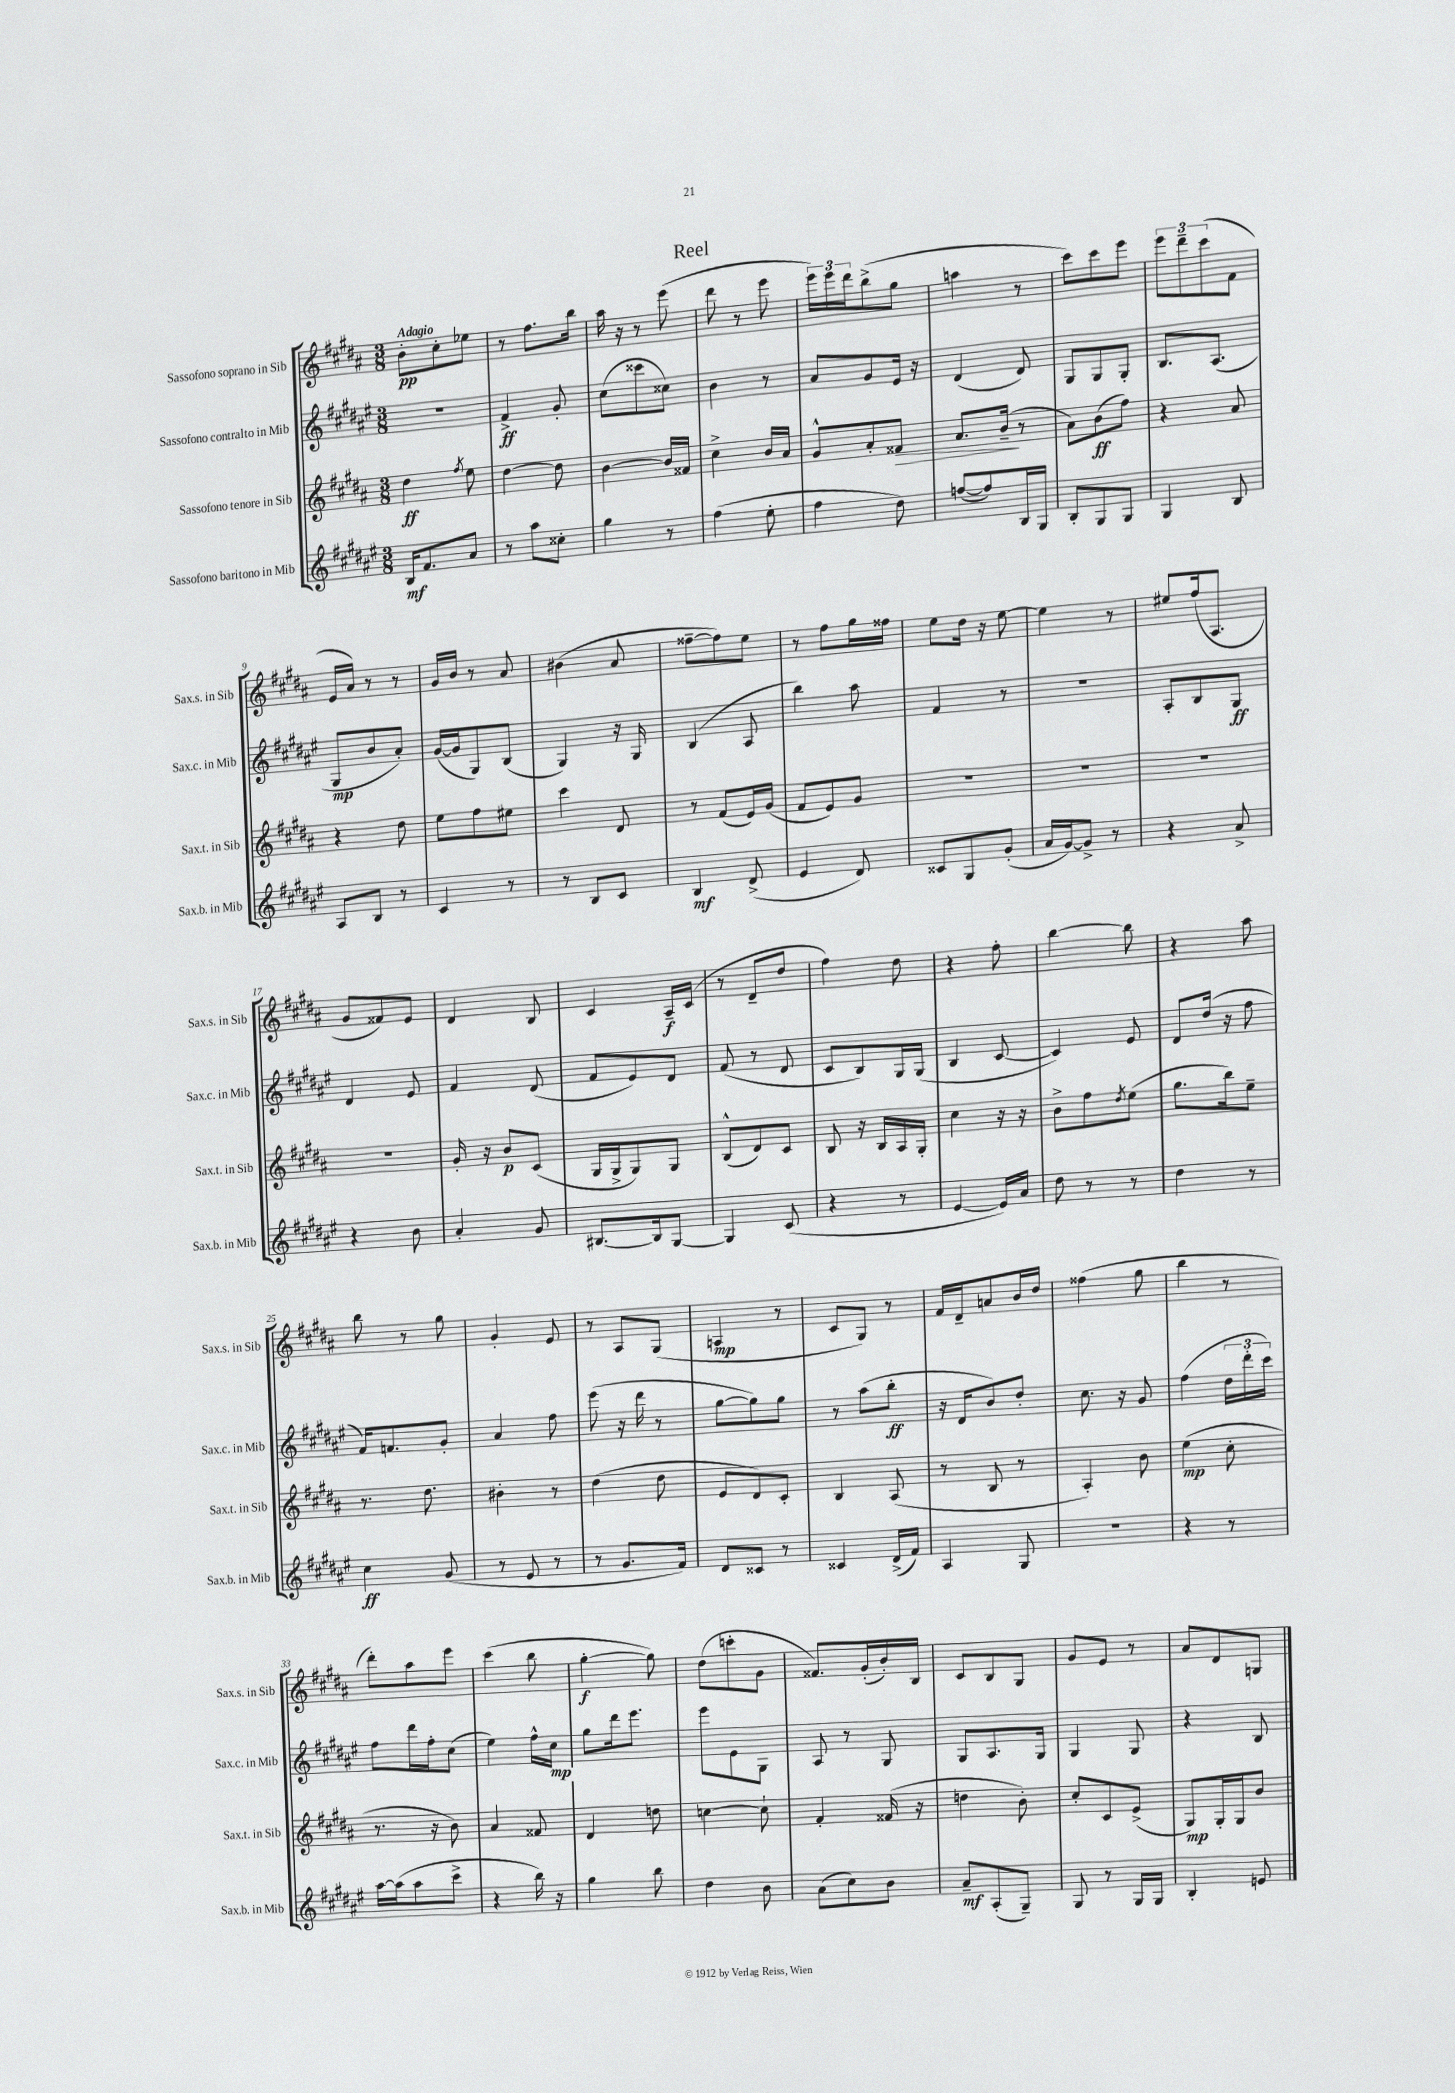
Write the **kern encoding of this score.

**kern	**dynam	**kern	**dynam	**kern	**dynam	**kern	**dynam
*part4	*part4	*part3	*part3	*part2	*part2	*part1	*part1
*staff4	*staff4	*staff3	*staff3	*staff2	*staff2	*staff1	*staff1
*I"Sassofono baritono in Mib	*	*I"Sassofono tenore in Sib	*	*I"Sassofono contralto in Mib	*	*I"Sassofono soprano in Sib	*
*I'Sax.b. in Mib	*	*I'Sax.t. in Sib	*	*I'Sax.c. in Mib	*	*I'Sax.s. in Sib	*
*clefG2	*	*clefG2	*	*clefG2	*	*clefG2	*
*k[f#c#g#d#a#e#]	*	*k[f#c#g#d#a#]	*	*k[f#c#g#d#a#e#]	*	*k[f#c#g#d#a#]	*
*M3/8	*	*M3/8	*	*M3/8	*	*M3/8	*
=1	=1	=1	=1	=1	=1	=1	=1
!	!	!	!	!	!	!LO:TX:a:B:t=Adagio	!
16B/KL	mf	4dd#\	ff	4.r	.	8b'\L	pp
8.f#/	.	.	.	.	.	.	.
.	.	.	.	.	.	8cc#'\	.
.	.	8qff#/	.	.	.	.	.
8a#/J	.	8ee\	.	.	.	8ee-X\J	.
=2	=2	=2	=2	=2	=2	=2	=2
8r	.	[4dd#\	.	4f#^/	ff	8r	.
8aa#\L	.	.	.	.	.	8.ff#\L	.
8cc##X'\J	.	8dd#\]	.	8g#'/	.	.	.
.	.	.	.	.	.	16bb\Jk	.
=3	=3	=3	=3	=3	=3	=3	=3
4gg#\	.	[4b\	.	(8cc#\L	.	16aa#\	.
.	.	.	.	.	.	16r	.
.	.	.	.	8ccc##X\	.	8r	.
8r	.	16b/LL]	.	8cc##X\J)	.	(8eee\	.
.	.	16f##X/JJ	.	.	.	.	.
=4	=4	=4	=4	=4	=4	=4	=4
(4ff#\	.	4cc#^\	.	4b\	.	8ddd#\	.
.	.	.	.	.	.	8r	.
8ee#'\	.	16b/LL	.	8r	.	8eee\	.
.	.	16a#/JJ	.	.	.	.	.
=5	=5	=5	=5	=5	=5	=5	=5
4ff#\	.	8g#^^/L	.	8a#/L	.	24eee\LL)	.
.	.	.	.	.	.	24eee\	.
.	.	.	.	.	.	24ddd#\J	.
.	.	8a#'/	.	8g#/	.	(8bb^\	.
!	!	!	!LO:HP:b	!	!	!	!
8dd#\)	.	8f##X/J	>	16e#/Jk	.	8gg#\J	.
.	.	.	.	16r	.	.	.
=6	=6	=6	=6	=6	=6	=6	=6
([8ffn/L	.	8.a#/L	.	(4d#/	.	4aan\	.
8ff/])	.	.	.	.	.	.	.
.	.	(16b~/Jk	.	.	.	.	.
16B/L	.	8r	]	8d#/)	.	8r	.
16G#/JJ	.	.	.	.	.	.	.
=7	=7	=7	=7	=7	=7	=7	=7
8B'/L	.	8a#\L)	.	8G#/L	.	8ccc#\L)	.
8G#/	.	(8b\	ff	8G#/	.	8ccc#\	.
8G#/J	.	8ff#\J)	.	8G#'/J	.	8eee\J	.
=8	=8	=8	=8	=8	=8	=8	=8
4G#/	.	4r	.	8.B/L	.	12eee\L	.
.	.	.	.	.	.	12ddd#~\	.
.	.	.	.	.	.	(12ccc#\	.
.	.	.	.	(8.A#/J	.	.	.
8B/	.	8a#/	.	.	.	8f#\J	.
!!LO:LB:g=z
=9	=9	=9	=9	=9	=9	=9	=9
8A#/L	.	4r	.	8G#/L	mp	16e/LL	.
.	.	.	.	.	.	16a#/JJ)	.
8B/J	.	.	.	8b/	.	8r	.
8r	.	8dd#\	.	8a#'/J)	.	8r	.
=10	=10	=10	=10	=10	=10	=10	=10
4c#/	.	8ee\L	.	([16g#/LL	.	16g#/LL	.
.	.	.	.	16g#/J]	.	16b/JJ	.
.	.	8ff#\	.	8G#/)	.	8r	.
8r	.	8ee#X\J	.	(8B/J	.	8a#/	.
=11	=11	=11	=11	=11	=11	=11	=11
8r	.	4ccc#\	.	4G#/)	.	(4b#X\	.
8B/L	.	.	.	.	.	.	.
8c#/J	.	8d#/	.	16r	.	8a#/	.
.	.	.	.	16G#/	.	.	.
=12	=12	=12	=12	=12	=12	=12	=12
4B/	mf	8r	.	(4B/	.	[8ff##X~\L	.
.	.	(8f#/L	.	.	.	8ff##\])	.
(8d#^/	.	16e/L)	.	8A#/	.	8ee\J	.
.	.	(16g#/JJ	.	.	.	.	.
=13	=13	=13	=13	=13	=13	=13	=13
4e#/	.	8f#/L	.	4bb\)	.	8r	.
.	.	8e/)	.	.	.	8ff#\L	.
8d#/)	.	8g#/J	.	8aa#\	.	16gg#\L	.
.	.	.	.	.	.	16ff##X\JJ	.
=14	=14	=14	=14	=14	=14	=14	=14
8c##X/L	.	4.r	.	4f#/	.	8ee\L	.
8G#/	.	.	.	.	.	16dd#\Jk	.
.	.	.	.	.	.	16r	.
(8g#'/J	.	.	.	8r	.	[8ee\	.
=15	=15	=15	=15	=15	=15	=15	=15
16a#/LL	.	4.r	.	4.r	.	4ee\]	.
[16g#/J)	.	.	.	.	.	.	.
8g#^/J]	.	.	.	.	.	.	.
8r	.	.	.	.	.	8r	.
=16	=16	=16	=16	=16	=16	=16	=16
4r	.	4.r	.	8A#'/L	.	8ee#X/L	.
.	.	.	.	8B/	.	(16ff#/k	.
.	.	.	.	.	.	8.A#/J	.
8a#^/	.	.	.	8G#/J	ff	.	.
!!LO:LB:g=z
=17	=17	=17	=17	=17	=17	=17	=17
4r	.	4.r	.	4d#/	.	8g#/L	.
.	.	.	.	.	.	8f##X/)	.
8b\	.	.	.	8e#/	.	8e/J	.
=18	=18	=18	=18	=18	=18	=18	=18
4a#'/	.	16g#'/	.	4f#/	.	4d#/	.
.	.	16r	.	.	.	.	.
.	.	8b/L	p	.	.	.	.
8g#/	.	(8c#/J	.	(8d#/	.	8B/	.
=19	=19	=19	=19	=19	=19	=19	=19
[8.B#X/L	.	16G#/LL	.	8f#/L	.	4c#/	.
.	.	16G#^/J	.	.	.	.	.
.	.	8G#/)	.	8e#/)	.	.	.
16B#/k]	.	.	.	.	.	.	.
[8G#/J	.	8G#/J	.	8d#/J	.	16A#~/LL	f
.	.	.	.	.	.	(16c#/JJ	.
=20	=20	=20	=20	=20	=20	=20	=20
4G#/]	.	(8B^^/L	.	(8f#/	.	8r	.
.	.	8d#/)	.	8r	.	8d#~/L	.
(8c#/	.	8c#/J	.	8d#/	.	8dd#/J	.
=21	=21	=21	=21	=21	=21	=21	=21
4r	.	8B/	.	8c#/L	.	4ff#\)	.
.	.	16r	.	8B/)	.	.	.
.	.	16B/LL	.	.	.	.	.
8r	.	16A#/	.	16G#/L	.	8dd#\	.
.	.	16G#'/JJ	.	(16G#/JJ	.	.	.
=22	=22	=22	=22	=22	=22	=22	=22
[4e#/	.	4cc#\	.	4B/	.	4r	.
16e#/LL])	.	16r	.	[8c#/	.	8ff#'\	.
16a#/JJ	.	16r	.	.	.	.	.
=23	=23	=23	=23	=23	=23	=23	=23
8dd#\	.	8b^\L	.	4c#/])	.	[4bb\	.
8r	.	8ff#\	.	.	.	.	.
.	.	8qdd#/	.	.	.	.	.
8r	.	(8ee\J	.	8e#/	.	8bb\]	.
=24	=24	=24	=24	=24	=24	=24	=24
4dd#\	.	8.gg#\L	.	8d#/L	.	4r	.
.	.	.	.	(16dd#/Jk	.	.	.
.	.	16bb\k)	.	16r	.	.	.
8r	.	8ee~\J	.	8ff#\	.	8aa#\	.
!!LO:LB:g=z
=25	=25	=25	=25	=25	=25	=25	=25
4cc#\	ff	8.r	.	16f#/KL)	.	8bb\	.
.	.	.	.	8.fn/	.	.	.
.	.	.	.	.	.	8r	.
.	.	8.dd#\	.	.	.	.	.
(8g#/	.	.	.	8g#'/J	.	8gg#\	.
=26	=26	=26	=26	=26	=26	=26	=26
8r	.	4b#X'\	.	4a#/	.	4g#'/	.
8e#/	.	.	.	.	.	.	.
8r	.	8r	.	8ff#\	.	8e/	.
=27	=27	=27	=27	=27	=27	=27	=27
8r	.	(4dd#\	.	(8eee#\	.	8r	.
8.g#/L	.	.	.	16r	.	8A#/L	.
.	.	.	.	16ddd#\	.	.	.
.	.	8dd#\	.	8r	.	(8G#/J	.
16f#/Jk)	.	.	.	.	.	.	.
=28	=28	=28	=28	=28	=28	=28	=28
8d#/L	.	8e/L	.	[8gg#\L	.	4An/	mp
8c##X/J	.	8d#/)	.	8gg#\])	.	.	.
8r	.	8c#'/J	.	8gg#\J	.	8r	.
=29	=29	=29	=29	=29	=29	=29	=29
4c##X/	.	4B/	.	8r	.	8c#/L	.
.	.	.	.	(8aa#\L	.	8G#/J)	.
(16d#^/LL	.	(8A#/	.	8bb'\J	ff	8r	.
16f#/JJ)	.	.	.	.	.	.	.
=30	=30	=30	=30	=30	=30	=30	=30
4A#/	.	8r	.	16r	.	16f#/LL	.
.	.	.	.	16d#/KL	.	16d#~/J	.
.	.	8B/	.	8b/)	.	8an/	.
8G#/	.	8r	.	8dd#'/J	.	16b/L	.
.	.	.	.	.	.	16dd#/JJ	.
=31	=31	=31	=31	=31	=31	=31	=31
4.r	.	4A#'/)	.	8.cc#\	.	(4ff##X\	.
.	.	.	.	16r	.	.	.
.	.	8b\	.	8g#/	.	8gg#\	.
=32	=32	=32	=32	=32	=32	=32	=32
4r	.	(4ee\	mp	(4ff#\	.	4bb\	.
8r	.	8cc#'\	.	24dd#\LL	.	8r	.
.	.	.	.	24ddd#'\	.	.	.
.	.	.	.	24ccc#\JJ)	.	.	.
!!LO:LB:g=z
=33	=33	=33	=33	=33	=33	=33	=33
[16aa#\LL	.	8.r	.	8ff#\L	.	8ddd#'\L)	.
(16aa#\J]	.	.	.	.	.	.	.
8aa#\	.	.	.	16ddd#\L	.	8aa#\	.
.	.	16r	.	16ff#'\J	.	.	.
8ccc#^\J	.	8b\)	.	(8cc#\J	.	8eee\J	.
=34	=34	=34	=34	=34	=34	=34	=34
4r	.	4a#/	.	4ee#\)	.	(4ccc#\	.
16bb\)	.	8f##X/	.	16ff#^^\LL	.	8bb\	.
16r	.	.	.	16cc#\JJ	mp	.	.
=35	=35	=35	=35	=35	=35	=35	=35
4gg#\	.	4d#/	.	8gg#\L	.	[4gg#'\	f
.	.	.	.	16ddd#\k	.	.	.
.	.	.	.	8.eee#\J	.	.	.
8bb\	.	8ddn\	.	.	.	8gg#\])	.
=36	=36	=36	=36	=36	=36	=36	=36
4dd#\	.	[4ccn\	.	8eee#\L	.	(8dd#\L	.
.	.	.	.	8e#\	.	8cccn'\	.
8b\	.	8cc`\]	.	8G#\J	.	8g#\J	.
=37	=37	=37	=37	=37	=37	=37	=37
(8a#\L	.	4f#'/	.	8A#/	.	8.f##X/L)	.
8cc#\)	.	.	.	8r	.	.	.
.	.	.	.	.	.	(16g#'/L	.
8b\J	.	(16f##X/	.	8G#/	.	16b'/)	.
.	.	16r	.	.	.	16B/JJ	.
=38	=38	=38	=38	=38	=38	=38	=38
8a#~/L	mf	4ddn\	.	8G#/L	.	8c#/L	.
(8A#'/	.	.	.	8.A#/	.	8B/	.
8G#~/J)	.	8b'\)	.	.	.	8G#/J	.
.	.	.	.	16G#/Jk	.	.	.
=39	=39	=39	=39	=39	=39	=39	=39
8G#/	.	8cc#'/L	.	4G#/	.	8g#/L	.
8r	.	8c#/	.	.	.	8e/J	.
16G#/LL	.	(8e^/J	.	8G#/	.	8r	.
16G#/JJ	.	.	.	.	.	.	.
=40	=40	=40	=40	=40	=40	=40	=40
4B'/	.	8G#/L)	mp	4r	.	8a#/L	.
.	.	16G#'/L	.	.	.	8d#/	.
.	.	16G#/J	.	.	.	.	.
8en/	.	8b/J	.	8B/	.	8Gn/J	.
==	==	==	==	==	==	==	==
*-	*-	*-	*-	*-	*-	*-	*-
